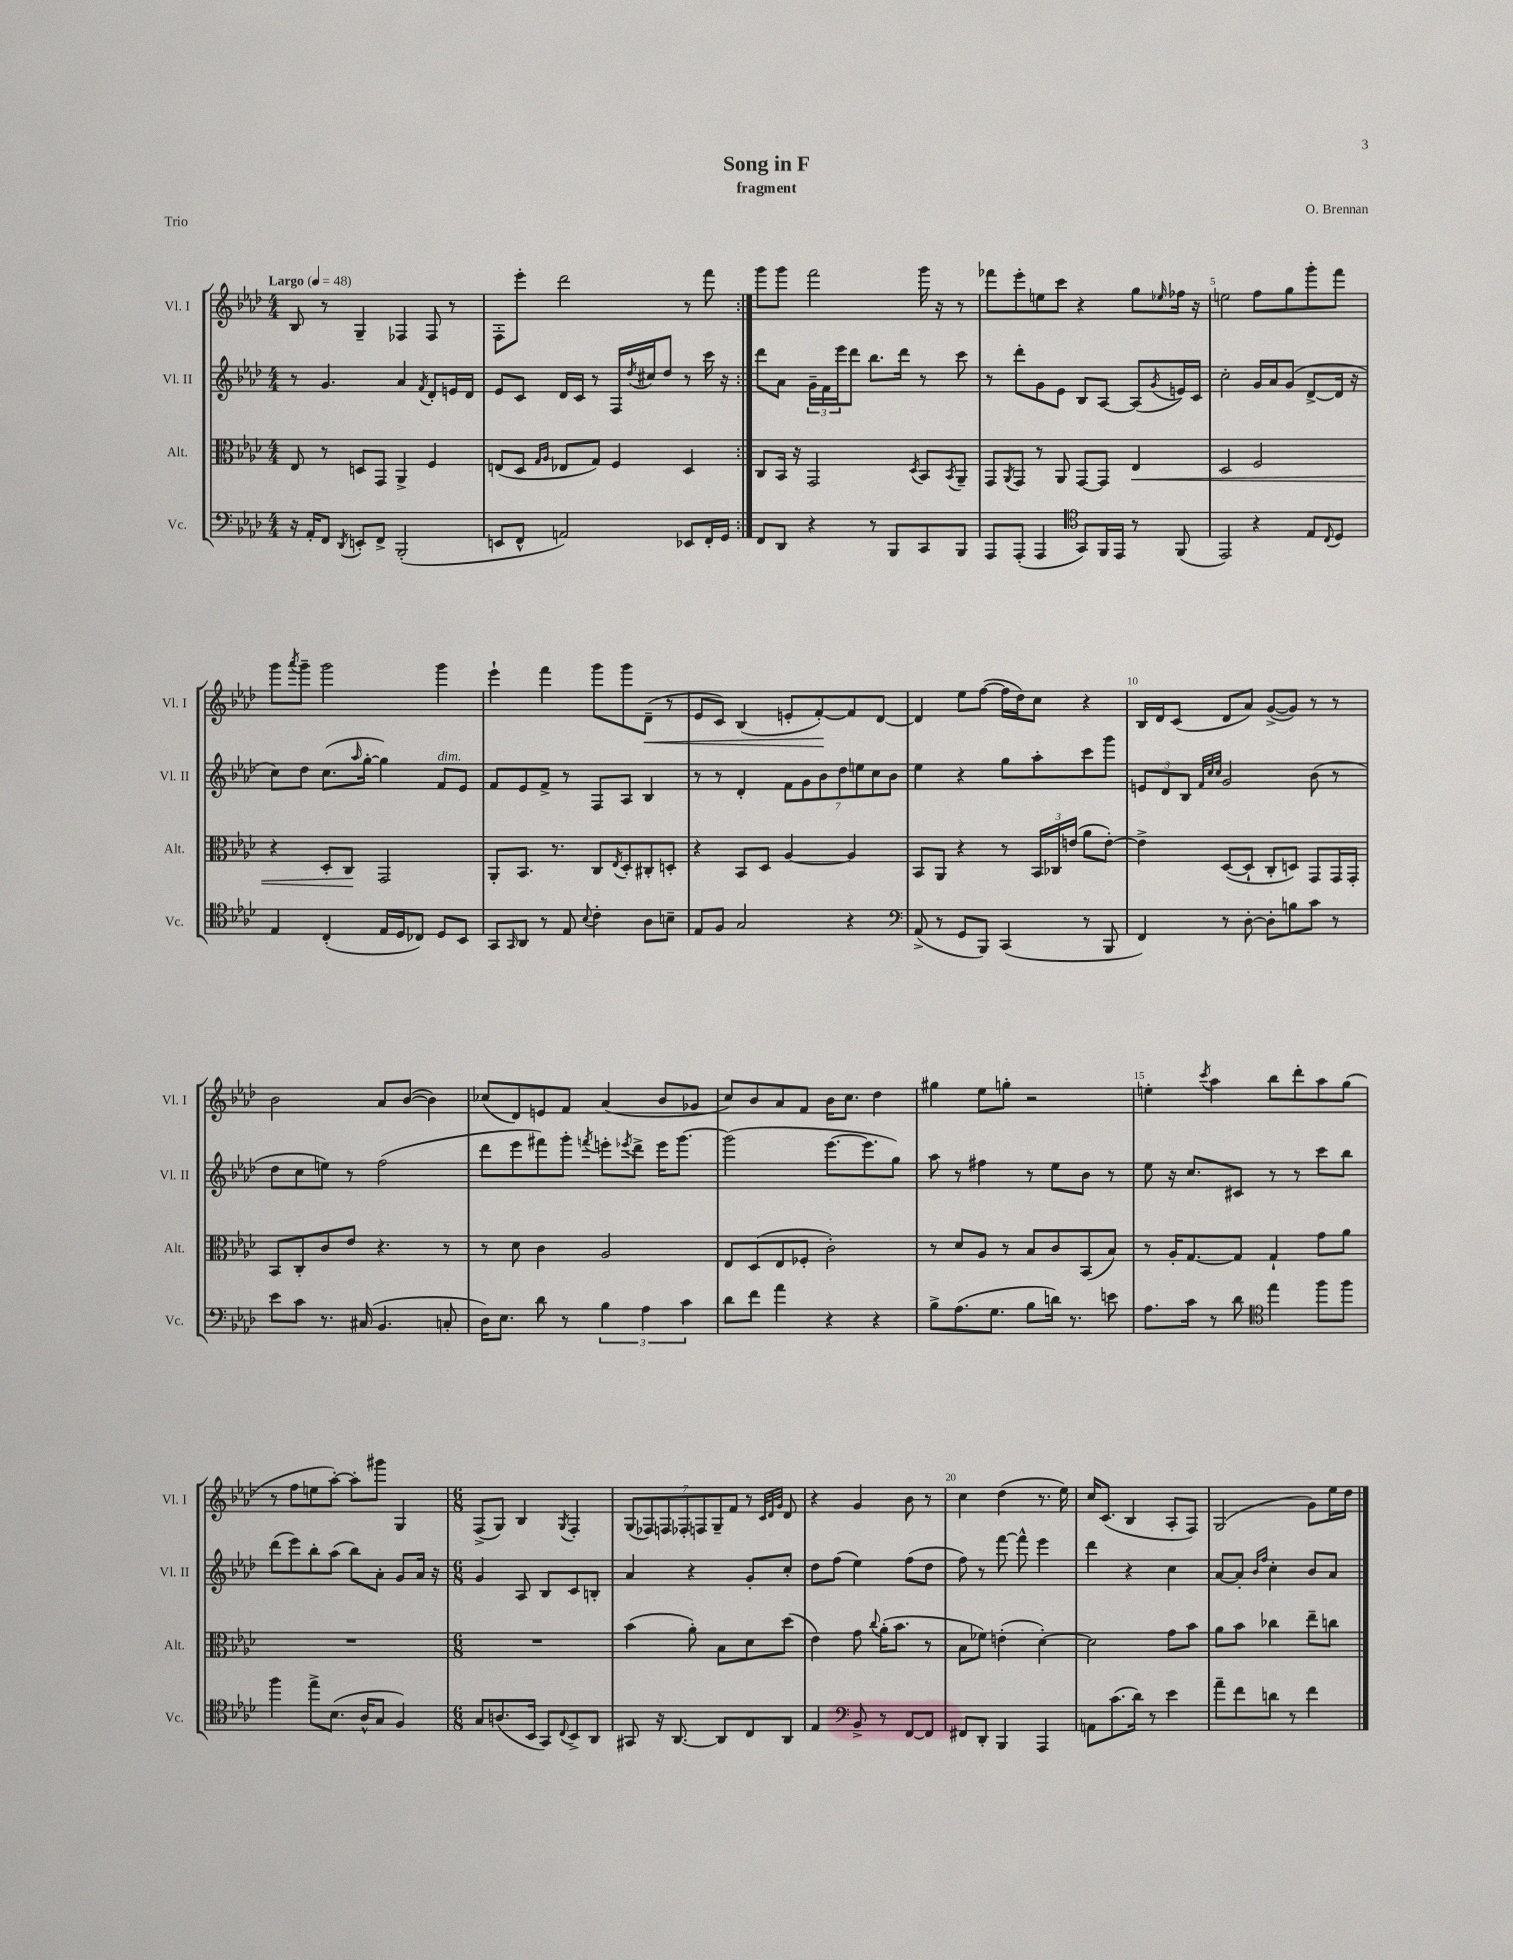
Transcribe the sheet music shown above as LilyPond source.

\header { title = "Song in F" composer = "O. Brennan" subtitle = "fragment" piece = "Trio" }
<<
\new StaffGroup <<
\new Staff = "s0" \with { instrumentName = "Vl. I" shortInstrumentName = "Vl. I" } {
    \clef treble \key aes \major \numericTimeSignature \time 4/4 \tempo "Largo" 4 = 48
    \repeat volta 2 { bes8 r8 g4-- fes4 fes8 r8 |
    f8-. ees'''8-. des'''2 r8 f'''8 | }
    g'''8 g'''8 f'''2 g'''16 r16 r8 |
    fes'''8 ees'''8-. e''8 c'''8 r4 g''8 \grace { ees''16 } fes''16 r16 |
    e''2 f''8 g''8 g'''8-. f'''8 |
    g'''8 \acciaccatura { aes'''8 } g'''8-- g'''2 g'''4 |
    ees'''4-! f'''4 g'''8 g'''8 des'8--\<( r8 |
    ees'8 c'8) bes4( e'8-. f'8~-.\!) f'8 des'8~ |
    des'4 ees''8 f''8~( f''16 des''16) c''8 r4 |
    bes16 des'16 c'8( des'8 aes'8) g'8~->( g'8) r8 r8 |
    bes'2 aes'8 bes'8~( bes'4) |
    ces''8( des'8) e'8 f'8 aes'4( bes'8 ges'8 |
    c''8) bes'8 aes'8 f'8 bes'16 c''8. des''4 |
    gis''4 ees''8 g''8-. r2 |
    e''4-. \acciaccatura { c'''8 } aes''4 bes''8 des'''8-. aes''8 g''8( |
    r8 f''8 e''8 aes''8~-.) aes''8-. gis'''8 g4 |
    \numericTimeSignature \time 6/8 f8->( g8) bes4 \acciaccatura { g8 } f4-. |
    \tuplet 7/4 { g8( fes8) f8 fes8-. f8 g8-- f'8 } r8 \grace { c'32 des'32 g'32 } des'8 |
    r4 g'4 bes'8 r8 |
    c''4 des''4( r8. ees''16) |
    c''16 c'8.( bes4 aes8-. f8) |
    g2( g'8) ees''16 des''16 \bar "|." |
}
\new Staff = "s1" \with { instrumentName = "Vl. II" shortInstrumentName = "Vl. II" } {
    \clef treble \key aes \major \numericTimeSignature \time 4/4
    \repeat volta 2 { r8 g'4. aes'4 \acciaccatura { f'8 } des'8-. e'16 des'16 |
    ees'8 c'8 des'16 c'16 r8 f16 \acciaccatura { des''8 } cis''16 des''8 r8 c'''16 r16 | }
    des'''8 aes'8 \tuplet 3/2 { g'16-- f'16 ees'''16 } des'''8 bes''8. des'''16 r8 c'''8 |
    r8 des'''8-. g'8 ees'8 bes8 aes8~ aes8( \acciaccatura { g'8 } e'16) c'16 |
    c''2-. g'16 aes'16 g'8( des'8~-> des'16 r16 |
    c''8) des''8 c''8.( \grace { aes''16 } g''16~-. g''4) f'8^\markup { \italic "dim." } ees'8 |
    f'8 ees'8 f'8-> r8 f8 aes8 bes4 |
    r8 r8 des'4-. \tuplet 7/4 { f'8 g'8 bes'8 des''8 e''8 c''8 bes'8 } |
    ees''4 r4 g''8 aes''8-. c'''8 g'''8 |
    \tuplet 3/2 { e'8 des'8 bes8 } \grace { f'32 c''32 c''32 } g'2 bes'8( r8 |
    des''8 c''8 e''8) r8 f''2( |
    des'''8 ees'''8 fis'''8) g'''8-. \acciaccatura { f'''8 } e'''8-. \acciaccatura { ees'''8 } des'''8-> ees'''16 g'''8.~ |
    g'''2( ees'''8.~ ees'''8. g''8) |
    aes''8 r8 fis''4 r8 ees''8 bes'8 r8 |
    ees''8 r16 c''8. cis'8 r8 r8 c'''8 bes''8 |
    des'''8( ees'''8) bes''8-. aes''8( bes''8) aes'8-. g'8 aes'16 r16 |
    \numericTimeSignature \time 6/8 g'4 aes8 bes8 c'8 b8-. |
    aes'4 r4 g'8-. c''8-. |
    des''8 f''8( ees''4) f''8( des''8 |
    f''8) r8 f'''8~ f'''8-^ ees'''4 |
    des'''4 r4 c''4 |
    aes'8~ aes'8-. \grace { bes'16 f''16 } c''4-. bes'8 aes'8 \bar "|." |
}
\new Staff = "s2" \with { instrumentName = "Alt." shortInstrumentName = "Alt." } {
    \clef alto \key aes \major \numericTimeSignature \time 4/4
    \repeat volta 2 { ees8 r8 d8 g,8 aes,4-> f4 |
    e8( des8 \grace { g16 aes16 } ees8 g8) f4 des4 | }
    c8 bes,16 r16 g,2 \acciaccatura { des8 } bes,8 \acciaccatura { bes,8 } aes,8-- |
    g,8 \acciaccatura { aes,8 } g,8 r8 aes,8 g,8~ g,8 ees4\< |
    des2 f2 |
    r4 des8-. c8\! g,2 |
    aes,8-. bes,8. r8. c8 \acciaccatura { ees8 } des8-. cis8-. d8-. |
    r4 bes,8 des8 aes4~ aes4 |
    bes,8 aes,8 r4 r8 \tuplet 3/2 { bes,16 ces16 e'16( } aes'8 e'8~-.) |
    e'4-> des8~( des8-! c8-. d8) g,8 g,16 g,16-. |
    bes,8 c8-. c'8 ees'8 r4. r8 |
    r8 des'8 c'4 aes2 |
    ees8 des8( ees8 fes8-. c'2-.) |
    r8 des'8 aes8 r8 bes8 c'8 bes,8( bes8) |
    r8 aes16-. g8.~ g8 g4-! g'8 aes'8 |
    R1 |
    \numericTimeSignature \time 6/8 R2. |
    bes'4( aes'8-.) bes8 des'8 des''8( |
    ees'4) g'8 \appoggiatura { c''8 } aes'16-.( bes'8. r8 |
    bes8 fes'8) e'4-.( des'4~-.) |
    des'2 g'8 bes'8 |
    aes'8 bes'8 ces''4 ees''8-- c''8 \bar "|." |
}
\new Staff = "s3" \with { instrumentName = "Vc." shortInstrumentName = "Vc." } {
    \clef bass \key aes \major \numericTimeSignature \time 4/4
    \repeat volta 2 { r16 aes,16-. f,8 \acciaccatura { des,8 } e,8-. f,8-> bes,,2-.( |
    e,8 f,8-^ a,2) ees,8 f,16-. g,16 | }
    f,8 des,8 r4 r8 bes,,8 c,8 bes,,8 |
    aes,,8 aes,,8-.( aes,,4 \clef tenor g,8) f,16 ees,16 r8 f,8( |
    ees,2) r4 ees8 \appoggiatura { c8 } des8 |
    ees4 c4-.( ees16 des16 ces8) des8 bes,8 |
    g,8 \grace { g,16 } aes,8 r8 ees8 \appoggiatura { bes8 } c'4-. aes8 b8-- |
    ees8 f8 g2 r4 |
    \clef bass aes,8->( r8 g,8 bes,,8) c,4( r8 bes,,8 |
    f,4) r8 des8~-. des8-. b8 c'8 r8 |
    ees'8 c'8 r8. cis16( bes,4. c8-. |
    des16) ees8. des'8 r8 \tuplet 3/2 { bes4 aes4 c'4 } |
    des'8 f'8 aes'4 r4 r4 |
    bes8-> aes8.( g8. bes8 d'16) r8. e'8 |
    aes8. c'16 r8 des'8 \clef tenor ees''4 f''8 f''8 |
    f''4 ees''8-> bes8.( aes16-^ g8 f4) |
    \numericTimeSignature \time 6/8 g8 a8.( bes,16 g,8) \appoggiatura { c8 } bes,8-> aes,8 |
    gis,8 r16 aes,8.~ aes,8 c8 aes,8 |
    ees4 \clef bass bes,8-> r8 f,8~ f,8 |
    fis,8 des,8-. bes,,4 aes,,4 |
    a,8 c'8.( des'16) r8 ees'4 |
    aes'8-- f'8 d'8 r8 f'4 \bar "|." |
}
>>
>>
\layout { \context { \Score \override BarNumber.break-visibility = ##(#f #t #t) barNumberVisibility = #(every-nth-bar-number-visible 5) } }
